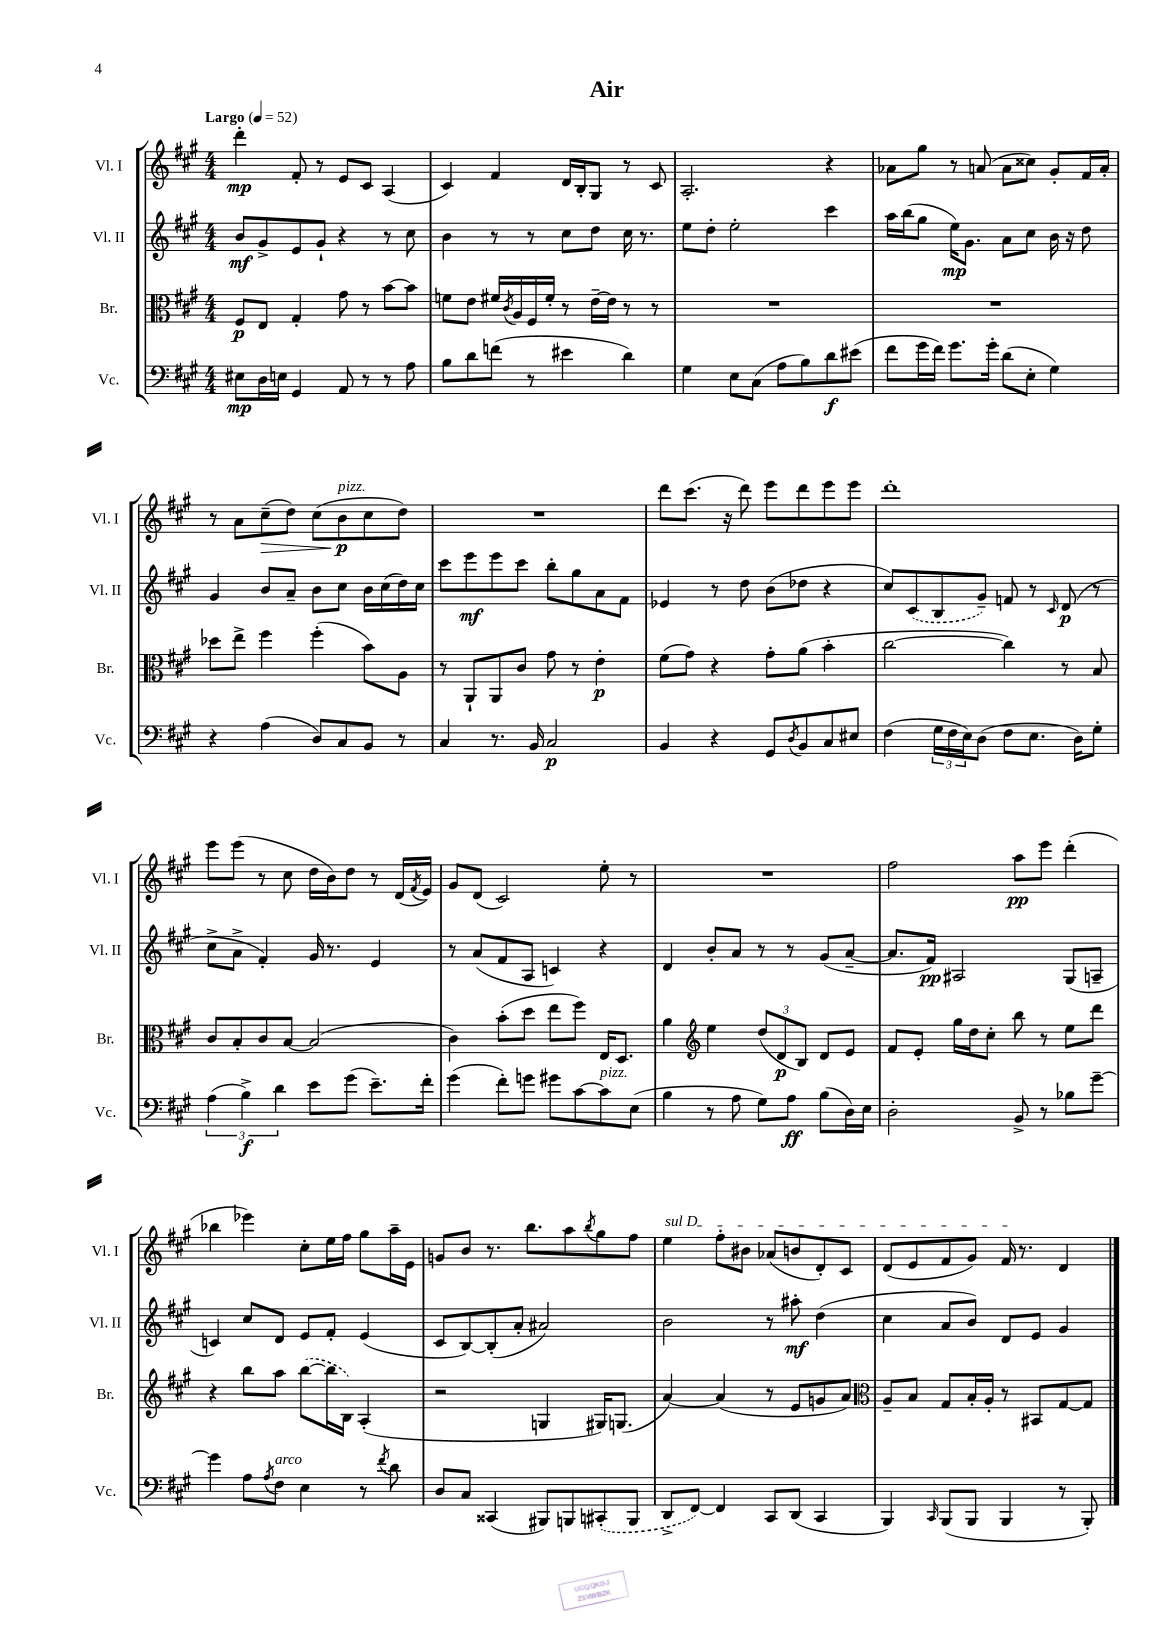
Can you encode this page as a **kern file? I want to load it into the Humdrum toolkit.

**kern	**dynam	**kern	**dynam	**kern	**dynam	**kern	**dynam
*part4	*part4	*part3	*part3	*part2	*part2	*part1	*part1
*staff4	*staff4	*staff3	*staff3	*staff2	*staff2	*staff1	*staff1
*I"Vc.	*	*I"Br.	*	*I"Vl. II	*	*I"Vl. I	*
*I'Vc.	*	*I'Br.	*	*I'Vl. II	*	*I'Vl. I	*
*clefF4	*	*clefC3	*	*clefG2	*	*clefG2	*
*k[f#c#g#]	*	*k[f#c#g#]	*	*k[f#c#g#]	*	*k[f#c#g#]	*
*M4/4	*	*M4/4	*	*M4/4	*	*M4/4	*
*MM52	*	*MM52	*	*MM52	*	*MM52	*
=1	=1	=1	=1	=1	=1	=1	=1
!	!	!	!	!	!	!LO:TX:a:B:t=Largo	!
8E#X\L	mp	8F#/L	p	8b/L	mf	4ddd'\	mp
16D\L	.	8E/J	.	8g#^/	.	.	.
16En\JJ	.	.	.	.	.	.	.
4GG#/	.	4G#'/	.	8e/	.	8f#'/	.
.	.	.	.	8g#`/J	.	8r	.
8AA/	.	8g#\	.	4r	.	8e/L	.
8r	.	8r	.	.	.	8c#/J	.
8r	.	[8b\L	.	8r	.	(4A/	.
8A\	.	8b\J]	.	8cc#\	.	.	.
=2	=2	=2	=2	=2	=2	=2	=2
8B\L	.	8fn\L	.	4b\	.	4c#/)	.
8d\	.	8e\J	.	.	.	.	.
(8fn\J	.	16f#X/LL	.	8r	.	4f#/	.
.	.	8qc#/	.	.	.	.	.
.	.	16A/	.	.	.	.	.
8r	.	16F#/	.	8r	.	.	.
.	.	16f#'/JJ	.	.	.	.	.
4e#X\	.	8r	.	8cc#\L	.	16d/LL	.
.	.	.	.	.	.	16B'/J	.
.	.	[16e~\LL	.	8dd\J	.	8G#/J	.
.	.	16e\JJ]	.	.	.	.	.
4d\)	.	8r	.	16cc#\	.	8r	.
.	.	.	.	8.r	.	.	.
.	.	8r	.	.	.	8c#/	.
=3	=3	=3	=3	=3	=3	=3	=3
4G#\	.	1r	.	8ee\L	.	2.A'/	.
.	.	.	.	8dd'\J	.	.	.
8E\L	.	.	.	2ee'\	.	.	.
(8C#\J	.	.	.	.	.	.	.
8A\L	.	.	.	.	.	.	.
8B\)	.	.	.	.	.	.	.
8d\	f	.	.	4ccc#\	.	4r	.
(8e#X\J	.	.	.	.	.	.	.
=4	=4	=4	=4	=4	=4	=4	=4
8f#\L	.	1r	.	16aa\LL	.	8a-X\L	.
.	.	.	.	(16bb\J	.	.	.
16g#\L	.	.	.	8gg#\J	.	8gg#\J	.
16f#\JJ)	.	.	.	.	.	.	.
8.g#\L	.	.	.	16ee\KL)	mp	8r	.
.	.	.	.	8.g#\J	.	.	.
.	.	.	.	.	.	(8an/	.
16g#'\Jk	.	.	.	.	.	.	.
(8d\L	.	.	.	8a\L	.	8a\L	.
8E'\J	.	.	.	8cc#\J	.	8cc##X\J)	.
4G#\)	.	.	.	16b\	.	8g#'/L	.
.	.	.	.	16r	.	.	.
.	.	.	.	8dd\	.	16f#/L	.
.	.	.	.	.	.	16a'/JJ	.
!!LO:LB:g=z
=5	=5	=5	=5	=5	=5	=5	=5
4r	.	8dd-X\L	.	4g#/	.	8r	.
.	.	8ee^\J	.	.	.	8a\L	.
!	!	!	!	!	!	!	!LO:HP:b
(4A\	.	4ff#\	.	8b/L	.	(8cc#~\	>
.	.	.	.	8a~/J	.	8dd\J)	.
8D/L)	.	(4ff#'\	.	8b\L	.	(8cc#\L	.
!	!	!	!	!	!	!LO:TX:a:i:t=pizz.	!
8C#/	.	.	.	8cc#\J	.	8b\	p
8BB/J	.	8b\L)	.	16b\LL	.	8cc#\	]
.	.	.	.	(16cc#\	.	.	.
8r	.	8A\J	.	16dd\)	.	8dd\J)	.
.	.	.	.	16cc#\JJ	.	.	.
=6	=6	=6	=6	=6	=6	=6	=6
4C#/	.	8r	.	8ccc#\L	.	1r	.
.	.	8AA`/L	.	8eee\	mf	.	.
8.r	.	8AA/	.	8eee\	.	.	.
.	.	8c#/J	.	8ccc#\J	.	.	.
16BB/	.	.	.	.	.	.	.
2C#/	p	8g#\	.	8bb'\L	.	.	.
.	.	8r	.	8gg#\	.	.	.
.	.	4e'\	p	8a\	.	.	.
.	.	.	.	8f#\J	.	.	.
=7	=7	=7	=7	=7	=7	=7	=7
4BB/	.	(8f#\L	.	4e-X/	.	8ddd\L	.
.	.	8g#\J)	.	.	.	(8.ccc#\J	.
4r	.	4r	.	8r	.	.	.
.	.	.	.	.	.	16r	.
.	.	.	.	8dd\	.	8ddd\)	.
8GG#/L	.	8g#'\L	.	(8b\L	.	8eee\L	.
8qD/	.	.	.	.	.	.	.
8BB/	.	(8a\J	.	8dd-X\J	.	8ddd\	.
8C#/	.	4b'\	.	4r	.	8eee\	.
8E#X/J	.	.	.	.	.	8eee\J	.
=8	=8	=8	=8	=8	=8	=8	=8
(4F#\	.	[2cc#\	.	8cc#/L)	.	1ddd'	.
.	.	.	.	(8c#/	.	.	.
24G#\LL	.	.	.	8B/	.	.	.
24F#\	.	.	.	.	.	.	.
24E\J)	.	.	.	.	.	.	.
(8D\J	.	.	.	8g#~/J)	.	.	.
8F#\L	.	4cc#\])	.	8fn/	.	.	.
8.E\J	.	.	.	8r	.	.	.
.	.	.	.	16qqc#/	.	.	.
.	.	8r	.	(8d/	p	.	.
16D\KL)	.	.	.	.	.	.	.
8G#'\J	.	8B/	.	8r	.	.	.
!!LO:LB:g=z
=9	=9	=9	=9	=9	=9	=9	=9
(6A\	.	8c#/L	.	8cc#^\L	.	8eee\L	.
.	.	8B'/	.	8a^\J	.	(8eee\J	.
6B^\)	f	.	.	.	.	.	.
.	.	8c#/	.	4f#'/)	.	8r	.
6d\	.	.	.	.	.	.	.
.	.	[8B/J	.	.	.	8cc#\	.
8e\L	.	(2B/]	.	16g#/	.	16dd\LL	.
.	.	.	.	8.r	.	16b\J)	.
(8g#\J	.	.	.	.	.	8dd\J	.
8.e~\L)	.	.	.	4e/	.	8r	.
.	.	.	.	.	.	(16d/LL	.
.	.	.	.	.	.	8qf#/	.
16f#'\Jk	.	.	.	.	.	16e/JJ)	.
=10	=10	=10	=10	=10	=10	=10	=10
(4g#\	.	4c#\)	.	8r	.	8g#/L	.
.	.	.	.	(8a/L	.	(8d/J	.
8f#'\L)	.	(8b'\L	.	8f#/	.	2c#/)	.
8gn\J	.	8dd\J	.	8A/J	.	.	.
8g#X\L	.	8ee\L	.	4cn/)	.	.	.
[8c#\	.	8ff#\J)	.	.	.	.	.
!LO:TX:a:i:t=pizz.	!	!	!	!	!	!	!
8c#\]	.	16E/KL	.	4r	.	8ee'\	.
.	.	8.D/J	.	.	.	.	.
(8E\J	.	.	.	.	.	8r	.
=11	=11	=11	=11	=11	=11	=11	=11
4B\	.	4a\	.	4d/	.	1r	.
*	*	*clefG2	*	*	*	*	*
8r	.	4ee\	.	8b'/L	.	.	.
8A\	.	.	.	8a/J	.	.	.
8G#\L)	.	(12dd/L	.	8r	.	.	.
.	.	12d/	p	.	.	.	.
8A\J	ff	.	.	8r	.	.	.
.	.	12B/J)	.	.	.	.	.
(8B\L	.	8d/L	.	(8g#/L	.	.	.
16D\L)	.	8e/J	.	[8a~/J	.	.	.
16E\JJ	.	.	.	.	.	.	.
=12	=12	=12	=12	=12	=12	=12	=12
2D'\	.	8f#/L	.	8.a/L]	.	2ff#\	.
.	.	8e'/J	.	.	.	.	.
.	.	.	.	16f#/Jk)	pp	.	.
.	.	16gg#\LL	.	2A#X/	.	.	.
.	.	16dd\J	.	.	.	.	.
.	.	8cc#'\J	.	.	.	.	.
8BB^/	.	8bb\	.	.	.	8aa\L	pp
8r	.	8r	.	.	.	8eee\J	.
8B-X\L	.	8ee\L	.	(8G#/L	.	(4ddd'\	.
[8g#~\J	.	8ddd\J	.	8An~/J	.	.	.
!!LO:LB:g=z
=13	=13	=13	=13	=13	=13	=13	=13
4g#\]	.	4r	.	4cn/)	.	4bb-X\	.
8A\L	.	8bb\L	.	8cc#/L	.	4eee-X\)	.
8qA/	.	.	.	.	.	.	.
!LO:TX:a:i:t=arco	!	!	!	!	!	!	!
8F#\J	.	8aa\J	.	8d/J	.	.	.
4E\	.	([8bb\L	.	8e/L	.	8cc#'\L	.
.	.	16bb\L]	.	8f#'/J	.	16ee\L	.
.	.	16B\JJ)	.	.	.	16ff#\JJ	.
8r	.	(4A'/	.	(4e/	.	8gg#\L	.
8qf#/	.	.	.	.	.	.	.
8d\	.	.	.	.	.	16aa~\L	.
.	.	.	.	.	.	16e\JJ	.
=14	=14	=14	=14	=14	=14	=14	=14
8D/L	.	2r	.	8c#/L	.	8gn/L	.
8C#/J	.	.	.	[8B/)	.	8b/J	.
(4CC##X/	.	.	.	(8B'/]	.	8.r	.
.	.	.	.	8a'/J	.	.	.
.	.	.	.	.	.	8.bb\L	.
8BBB#X/L)	.	4Gn/	.	2a#X/)	.	.	.
8BBBn/	.	.	.	.	.	8aa\	.
.	.	.	.	.	.	8qbb/	.
(8CC#X'/	.	16G#X/KL)	.	.	.	8gg#\	.
.	.	(8.Gn/J	.	.	.	.	.
8BBB/J	.	.	.	.	.	8ff#\J	.
=15	=15	=15	=15	=15	=15	=15	=15
!	!	!	!	!	!	!LO:TX:a:i:t=sul D	!
8DD^/L	.	[4a/)	.	2b\	.	4ee\	.
[8FF#/J)	.	.	.	.	.	.	.
4FF#/]	.	(4a/]	.	.	.	8ff#'\L	.
.	.	.	.	.	.	8b#X\J	.
8CC#/L	.	8r	.	8r	.	(8a-X/L	.
(8DD/J	.	8e/L	.	8aa#X'\	mf	8bn/	.
4CC#/	.	8gn/	.	(4dd\	.	8d'/)	.
.	.	8a/J)	.	.	.	8c#/J	.
=16	=16	=16	=16	=16	=16	=16	=16
*	*	*clefC3	*	*	*	*	*
4BBB/)	.	8A~/L	.	4cc#\	.	(8d/L	.
.	.	8B/J	.	.	.	8e/	.
16qqCC#/	.	.	.	.	.	.	.
(8BBB/L	.	8G#/L	.	8a/L	.	8f#/	.
8BBB/J	.	16B'/L	.	8b/J)	.	8g#/J)	.
.	.	16A'/JJ	.	.	.	.	.
4BBB/	.	8r	.	8d/L	.	16f#/	.
.	.	.	.	.	.	8.r	.
.	.	8BB#X/L	.	8e/J	.	.	.
8r	.	[8G#/	.	4g#/	.	4d/	.
8BBB'/)	.	8G#/J]	.	.	.	.	.
==	==	==	==	==	==	==	==
*-	*-	*-	*-	*-	*-	*-	*-
